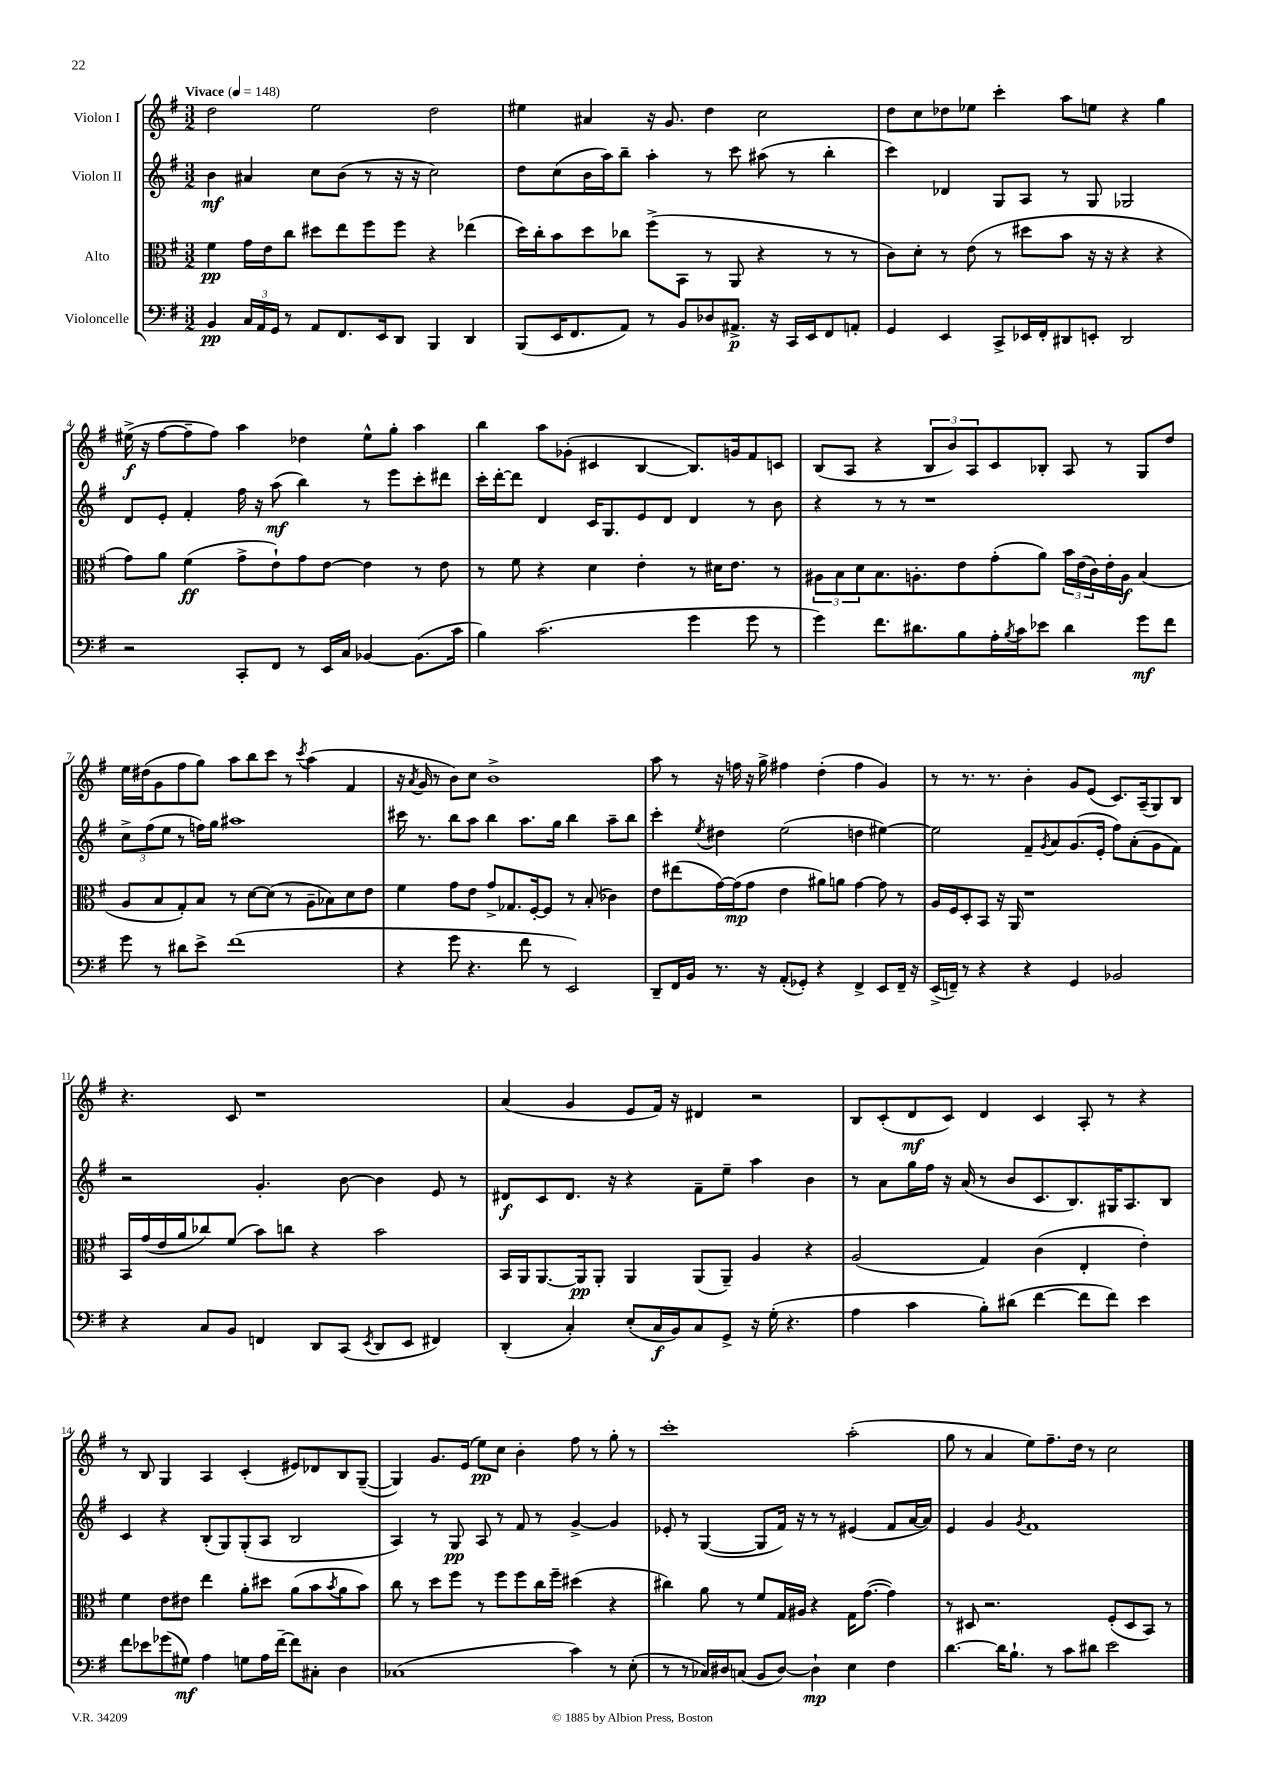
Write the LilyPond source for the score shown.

<<
\new StaffGroup <<
\new Staff = "s0" \with { instrumentName = "Violon I" } {
    \clef treble \key g \major \numericTimeSignature \time 3/2 \tempo "Vivace" 4 = 148
    d''2 e''2 d''2 |
    eis''4 ais'4 r16 g'8. d''4 c''2 |
    d''8 c''8 des''8 ees''8 c'''4-. a''8 e''8 r4 g''4 |
    eis''16->\f( r16 fis''8~ fis''8-- fis''8) a''4 des''4 eis''8-^ g''8-. a''4 |
    b''4 a''8 ges'8-.( cis'4 b4~ b8.) g'16 fis'8 c'8 |
    b8( a8 r4 \tuplet 3/2 { b8 b'8) a8 } c'8 bes8-. a8 r8 g8 d''8 |
    e''16 dis''16( g'8 fis''8 g''8) a''8 b''8 c'''8 r8 \acciaccatura { c'''8 } a''4( fis'4 |
    r16 \acciaccatura { a'8 } g'16 r8 b'8) c''8 b'1-> |
    a''8 r8 r16 f''16 r16 g''16-> fis''4 d''4-.( fis''4 g'4) |
    r8 r8. r8. b'4-. g'8 e'8( c'8.) a16--( g8) b8 |
    r4. c'8 r1 |
    a'4( g'4 e'8 fis'16) r16 dis'4 r2 |
    b8 c'8-.( d'8\mf c'8) d'4 c'4 a8-. r8 r4 |
    r8 b8 g4 a4 c'4-.( eis'8) des'8 b8 g8~--( |
    g4) g'8. e'16( e''8\pp) c''8 b'4-. fis''8 r8 g''8-. r8 |
    c'''1-. a''2-.( |
    g''8 r8 a'4 e''8) fis''8.-- d''16 r8 c''2 \bar "|." |
}
\new Staff = "s1" \with { instrumentName = "Violon II" } {
    \clef treble \key g \major \numericTimeSignature \time 3/2
    b'4\mf ais'4 c''8 b'8( r8 r16 r16 c''2) |
    d''8 c''8( b'16 a''16) b''8-- a''4-. r8 c'''8 ais''8( r8 b''4-. |
    c'''4) des'4 g8 a8 r8 g8 ges2 |
    d'8 e'8-. fis'4-. fis''16 r16 a''8\mf( b''4) r8 e'''8 c'''8-. dis'''8 |
    c'''16-. d'''16~-. d'''8 d'4 c'16 g8. e'8 d'8 d'4 r8 b'8 |
    r4 r8 r8 r1 |
    \tuplet 3/2 { c''8-> fis''8( e''8 } r8 f''16) g''16 ais''1 |
    cis'''16 r8. b''8 a''8 b''4 a''8. g''16 b''4 a''8-- b''8 |
    c'''4-. \acciaccatura { e''8 } dis''4 e''2( d''4 eis''4~) |
    eis''2 fis'8-- \acciaccatura { g'8 } a'8 g'8.( e'16-. fis''8) a'8-.( g'8 fis'8) |
    r2 g'4.-. b'8~ b'4 e'8 r8 |
    dis'8\f c'8 dis'8. r16 r4 fis'8-- e''8-- a''4 b'4 |
    r8 a'8 g''16 fis''16 r16 a'16( r8 b'8 c'8. b8.) gis16 a8. b8 |
    c'4 r4 b8-.( g8) g8-.( a8 b2 |
    a4) r8 g8\pp a8 r8 fis'8 r8 g'4~-> g'4 |
    ees'8-. r8 g4~( g8 fis'16) r16 r8 r8 eis'4( fis'8 a'16~ a'16) |
    e'4 g'4 \acciaccatura { g'8 } fis'1 \bar "|." |
}
\new Staff = "s2" \with { instrumentName = "Alto" } {
    \clef alto \key g \major \numericTimeSignature \time 3/2
    fis'4\pp g'16 e'16 c''8 dis''8 e''8 fis''8 fis''8 r4 ees''4( |
    d''16) c''16-. b'8 d''8 ces''8 fis''8->( b,8 r8 a,8 r4 r8 r8 |
    c'8) d'8-. r8 e'8( r8 dis''8 b'8 r16 r16 r4 r4 |
    g'8) a'8 fis'4\ff( g'8-> e'8-!) g'8 e'8~ e'4 r8 e'8 |
    r8 fis'8 r4 d'4 e'4-. r8 dis'16 e'8. r8 |
    \tuplet 3/2 { ais8 b8 d'8 } b8. a8.-. e'8 g'8-.( a'8) \tuplet 3/2 { b'16 e'16( c'16) } e'16-. a16\f b4( |
    a8 b8 g8-.) b8 r8 d'8~ d'8( r8 a8-- bes8) d'8 e'8 |
    fis'4 g'8 e'8 g'8-> ges8. fis16~-. fis8 r8 b8-.( ces'4) |
    e'8 eis''8( g'16~) g'16\mp( g'8 e'4 ais'8) a'8 g'4~ g'8 r8 |
    a16 fis16 d8-. b,8 r16 a,16 r1 |
    b,16 g'16( e'16 a'16 ces''8) fis'8( b'8) c''8 r4 b'2 |
    b,16 a,16 a,8.~ a,16\pp a,8-. a,4 a,8( a,8--) a4 r4 |
    a2( g4) c'4( e4-. e'4-.) |
    fis'4 e'8 eis'8 e''4 a'8-. dis''8 a'8( b'8 \acciaccatura { b'8 } a'8 b'8) |
    c''8 r8 d''8 fis''8 r8 fis''8 fis''8 c''16 fis''16-- dis''4( r4 |
    cis''4) a'8 r8 fis'8 g16 ais16 r4 g16 g'8.~( g'4) |
    r8 dis8 r2. fis8-.( dis8 b,8) r8 \bar "|." |
}
\new Staff = "s3" \with { instrumentName = "Violoncelle" } {
    \clef bass \key g \major \numericTimeSignature \time 3/2
    b,4\pp \tuplet 3/2 { c16 a,16 g,16 } r8 a,8 fis,8. e,16 d,8 b,,4 d,4 |
    b,,8( e,16 fis,8. a,8) r8 b,8 des8 ais,8.->\p r16 c,16 e,16 fis,8 a,8-. |
    g,4 e,4 c,8-> ees,16 fis,16-. dis,8 e,8-. dis,2 |
    r2 c,8-. fis,8 r8 e,16 c16 bes,4~ bes,8.( c'16 |
    b4) c'2.( g'4 g'8 r8 |
    g'4) fis'8. dis'8. b8 a16-. \acciaccatura { b8 } c'16 ees'8 dis'4 g'8\mf fis'8 |
    g'8 r8 dis'8 e'8-> fis'1( |
    r4 g'8 r4. fis'8 r8 e,2) |
    d,8-- fis,16 b,16 r8. r16 a,8-.( ges,8-.) r4 fis,4-> e,8 fis,16-- r16 |
    e,16->( f,16--) r8 r4 r4 g,4 bes,2 |
    r4 c8 b,8 f,4 d,8 c,8( \acciaccatura { e,8 } d,8 e,8 fis,4) |
    d,4-.( c4-.) e8-.( c16\f b,16) c8 g,8-> r16 g16-.( r4. |
    a4 c'4 b8-.) dis'8( fis'4~ fis'8 fis'8) e'4 |
    fis'8 ees'8 ges'8( gis8\mf) a4 g8 a16 fis'16~-- fis'8 cis8-. d4 |
    ces1( c'4) r8 e8-.( |
    r8 r8 ces16) dis16 c8( b,8 dis8~) dis4-!\mp e4 fis4 |
    d'4.~ d'16 b8.-! r8 c'8 dis'8 e'2 \bar "|." |
}
>>
>>
